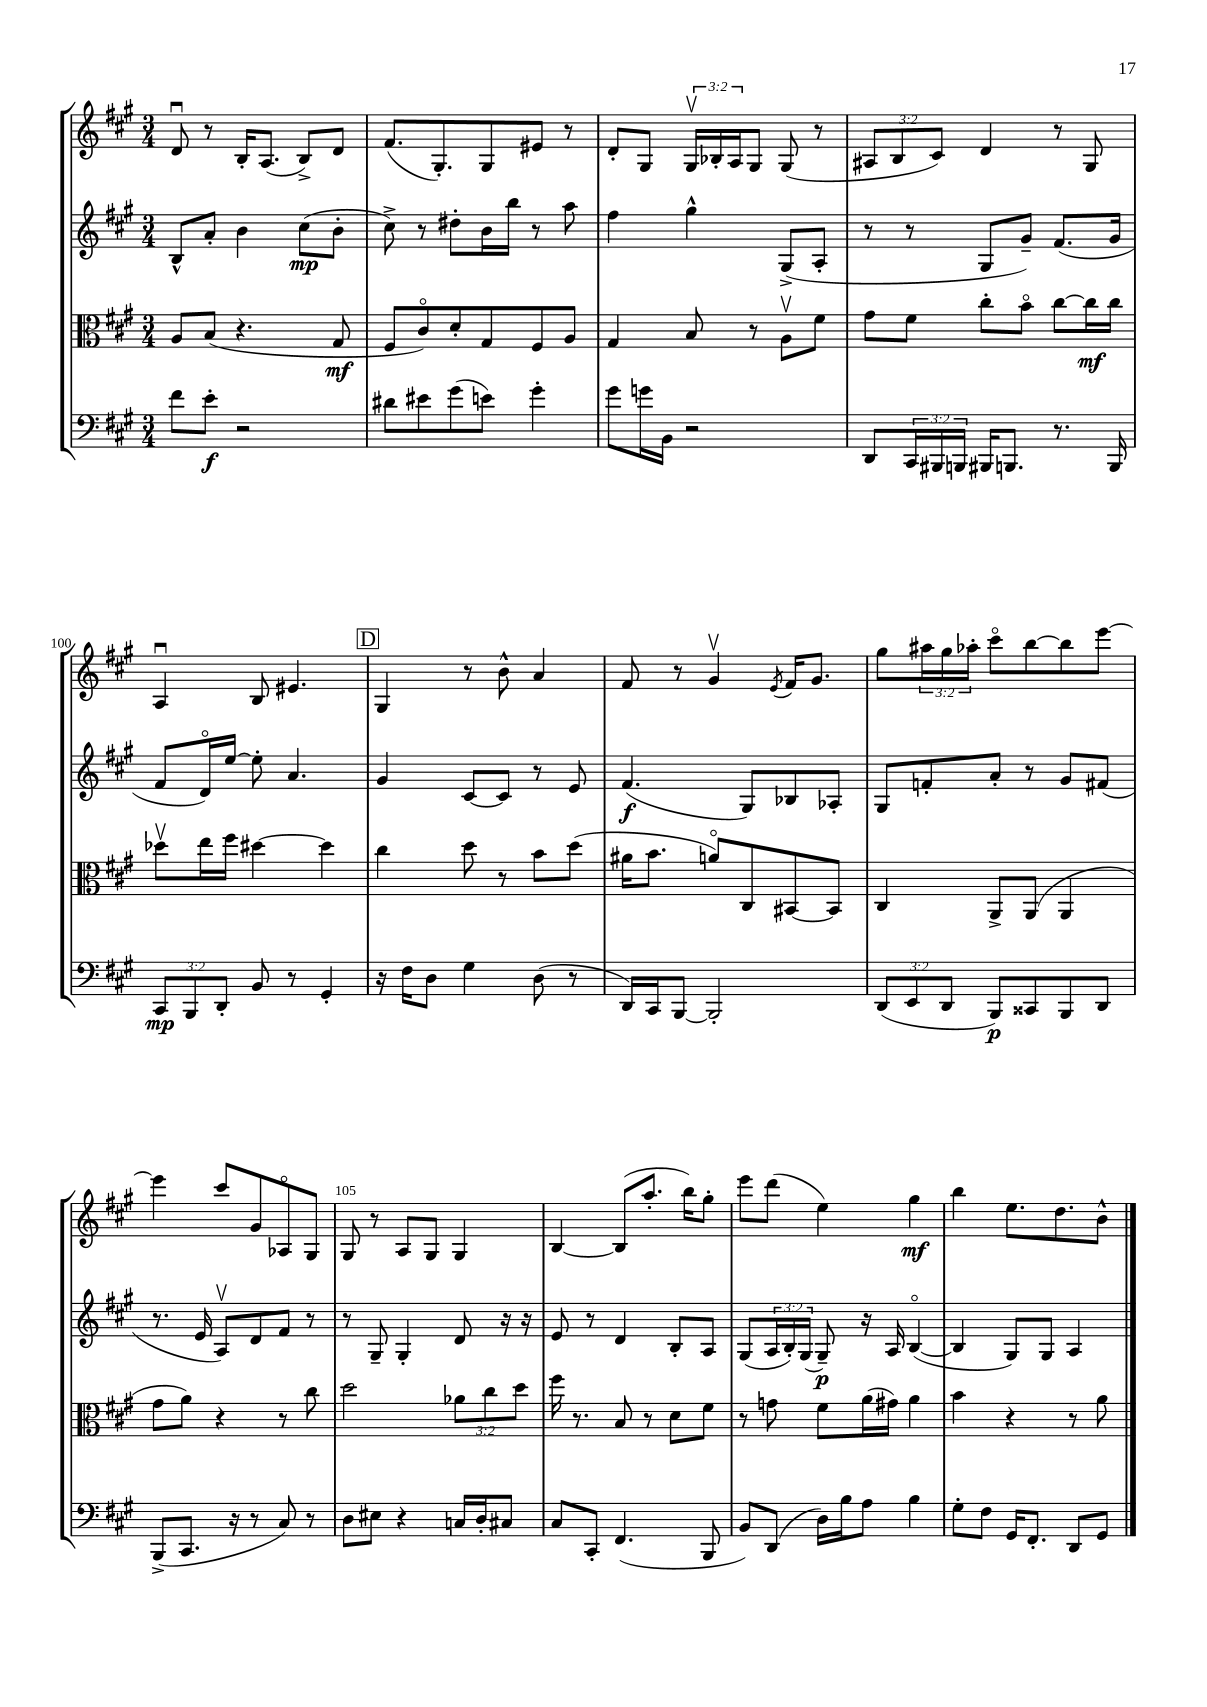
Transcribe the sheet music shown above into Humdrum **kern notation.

**kern	**dynam	**kern	**dynam	**kern	**dynam	**kern	**dynam
*part4	*part4	*part3	*part3	*part2	*part2	*part1	*part1
*staff4	*staff4	*staff3	*staff3	*staff2	*staff2	*staff1	*staff1
*clefF4	*	*clefC3	*	*clefG2	*	*clefG2	*
*k[f#c#g#]	*	*k[f#c#g#]	*	*k[f#c#g#]	*	*k[f#c#g#]	*
*M3/4	*	*M3/4	*	*M3/4	*	*M3/4	*
=96	=96	=96	=96	=96	=96	=96	=96
8f#\L	.	8A/L	.	8B^^/L	.	8du/	.
8e'\J	f	(8B/J	.	8a'/J	.	8r	.
2r	.	4.r	.	4b\	.	16B'/KL	.
.	.	.	.	.	.	(8.A/J	.
.	.	.	.	(8cc#\L	mp	8B^/L)	.
.	.	8G#/	mf	8b'\J	.	8d/J	.
=97	=97	=97	=97	=97	=97	=97	=97
8d#X\L	.	8F#/L	.	8cc#^\)	.	(8.f#/L	.
8e#X\	.	8c#/)	.	8r	.	.	.
.	.	.	.	.	.	8.G#'/)	.
(8g#\	.	8d'/	.	8dd#X'\L	.	.	.
8en\J)	.	8G#/	.	16b\L	.	8G#/	.
.	.	.	.	16bb\JJ	.	.	.
4g#'\	.	8F#/	.	8r	.	8e#X/J	.
.	.	8A/J	.	8aa\	.	8r	.
=98	=98	=98	=98	=98	=98	=98	=98
8g#\L	.	4G#/	.	4ff#\	.	8d'/L	.
16gn\L	.	.	.	.	.	8G#/J	.
16BB\JJ	.	.	.	.	.	.	.
2r	.	8B/	.	4gg#^^\	.	24G#v/LL	.
.	.	.	.	.	.	24B-X'/	.
.	.	.	.	.	.	24A/J	.
.	.	8r	.	.	.	8G#/J	.
.	.	8Av\L	.	(8G#^/L	.	(8G#/	.
.	.	8f#\J	.	8A'/J	.	8r	.
=99	=99	=99	=99	=99	=99	=99	=99
8DD/L	.	8g#\L	.	8r	.	12A#X/L	.
.	.	.	.	.	.	12B/	.
24CC#/L	.	8f#\J	.	8r	.	.	.
24BBB#X/	.	.	.	.	.	12c#/J)	.
24BBBn/JJ	.	.	.	.	.	.	.
16BBB#X/KL	.	8cc#'\L	.	8G#/L	.	4d/	.
8.BBBn/J	.	.	.	.	.	.	.
.	.	8b\J	.	8g#~/J)	.	.	.
8.r	.	[8cc#\L	.	(8.f#/L	.	8r	.
.	.	16cc#\L]	mf	.	.	8G#/	.
16BBB/	.	16cc#\JJ	.	16g#/Jk	.	.	.
!!LO:LB:g=z
=100	=100	=100	=100	=100	=100	=100	=100
12CC#/L	mp	8dd-Xv\L	.	8f#/L	.	4Au/	.
12BBB/	.	.	.	.	.	.	.
.	.	16ee\L	.	16d/L)	.	.	.
12DD'/J	.	.	.	.	.	.	.
.	.	16ff#\JJ	.	[16ee/JJ	.	.	.
8BB/	.	[4dd#X\	.	8ee'\]	.	8B/	.
8r	.	.	.	4.a/	.	4.e#X/	.
4GG#'/	.	4dd#\]	.	.	.	.	.
!!LO:REH:place=s1:t=D
=101	=101	=101	=101	=101	=101	=101	=101
16r	.	4cc#\	.	4g#/	.	4G#/	.
16F#\KL	.	.	.	.	.	.	.
8D\J	.	.	.	.	.	.	.
4G#\	.	8dd\	.	[8c#/L	.	8r	.
.	.	8r	.	8c#/J]	.	8b^^\	.
(8D\	.	8b\L	.	8r	.	4a/	.
8r	.	(8dd\J	.	8e/	.	.	.
=102	=102	=102	=102	=102	=102	=102	=102
16DD/LL)	.	16a#X\KL	.	(4.f#/	f	8f#/	.
16CC#/J	.	8.b\J	.	.	.	.	.
[8BBB/J	.	.	.	.	.	8r	.
2BBB'/]	.	8an/L)	.	.	.	4g#v/	.
.	.	8C#/	.	8G#/L)	.	.	.
.	.	.	.	.	.	8qe/	.
.	.	[8BB#X/	.	8B-X/	.	16f#/KL	.
.	.	.	.	.	.	8.g#/J	.
.	.	8BB#/J]	.	8A-X'/J	.	.	.
=103	=103	=103	=103	=103	=103	=103	=103
(12DD/L	.	4C#/	.	8G#/L	.	8gg#\L	.
12EE/	.	.	.	.	.	.	.
.	.	.	.	8fn'/	.	24aa#X\L	.
12DD/J	.	.	.	.	.	24gg#\	.
.	.	.	.	.	.	24aa-X'\JJ	.
8BBB/L)	p	8AA^/L	.	8a'/J	.	8ccc#\L	.
8CC##X/	.	(8AA/J	.	8r	.	[8bb\	.
8BBB/	.	4AA/	.	8g#/L	.	8bb\]	.
8DD/J	.	.	.	(8f#X/J	.	[8eee\J	.
!!LO:LB:g=z
=104	=104	=104	=104	=104	=104	=104	=104
(8BBB^/L	.	8g#\L	.	8.r	.	4eee\]	.
8.CC#/J	.	8a\J)	.	.	.	.	.
.	.	.	.	16e/	.	.	.
.	.	4r	.	8Av/L)	.	8ccc#/L	.
16r	.	.	.	.	.	.	.
8r	.	.	.	8d/	.	8g#/	.
8C#/)	.	8r	.	8f#/J	.	8A-X/	.
8r	.	8cc#\	.	8r	.	8G#/J	.
=105	=105	=105	=105	=105	=105	=105	=105
8D\L	.	2dd\	.	8r	.	8G#/	.
8E#X\J	.	.	.	8G#~/	.	8r	.
4r	.	.	.	4G#'/	.	8A/L	.
.	.	.	.	.	.	8G#/J	.
16Cn/LL	.	12a-X\L	.	8d/	.	4G#/	.
16D'/J	.	.	.	.	.	.	.
.	.	12cc#\	.	.	.	.	.
8C#X/J	.	.	.	16r	.	.	.
.	.	12dd\J	.	.	.	.	.
.	.	.	.	16r	.	.	.
=106	=106	=106	=106	=106	=106	=106	=106
8C#/L	.	16ff#\	.	8e/	.	[4B/	.
.	.	8.r	.	.	.	.	.
8CC#'/J	.	.	.	8r	.	.	.
(4.FF#/	.	8B/	.	4d/	.	(8B/L]	.
.	.	8r	.	.	.	8.aa'/J	.
.	.	8d\L	.	8B'/L	.	.	.
.	.	.	.	.	.	16bb\KL)	.
8BBB/	.	8f#\J	.	8A/J	.	8gg#'\J	.
=107	=107	=107	=107	=107	=107	=107	=107
8BB/L)	.	8r	.	(8G#/L	.	8eee\L	.
(8DD/J	.	8gn\	.	24A/L	.	(8ddd\J	.
.	.	.	.	24B'/)	.	.	.
.	.	.	.	(24G#/JJ	.	.	.
16D\LL)	.	8f#\L	.	8G#~/)	p	4ee\)	.
16B\J	.	.	.	.	.	.	.
8A\J	.	(16a\L	.	16r	.	.	.
.	.	16g#X\JJ)	.	16A/	.	.	.
4B\	.	4a\	.	([4B/	.	4gg#\	mf
=108	=108	=108	=108	=108	=108	=108	=108
8G#'\L	.	4b\	.	4B/]	.	4bb\	.
8F#\J	.	.	.	.	.	.	.
16GG#/KL	.	4r	.	8G#/L)	.	8.ee\L	.
8.FF#'/J	.	.	.	.	.	.	.
.	.	.	.	8G#/J	.	.	.
.	.	.	.	.	.	8.dd\	.
8DD/L	.	8r	.	4A/	.	.	.
8GG#/J	.	8a\	.	.	.	8b^^\J	.
==	==	==	==	==	==	==	==
*-	*-	*-	*-	*-	*-	*-	*-
